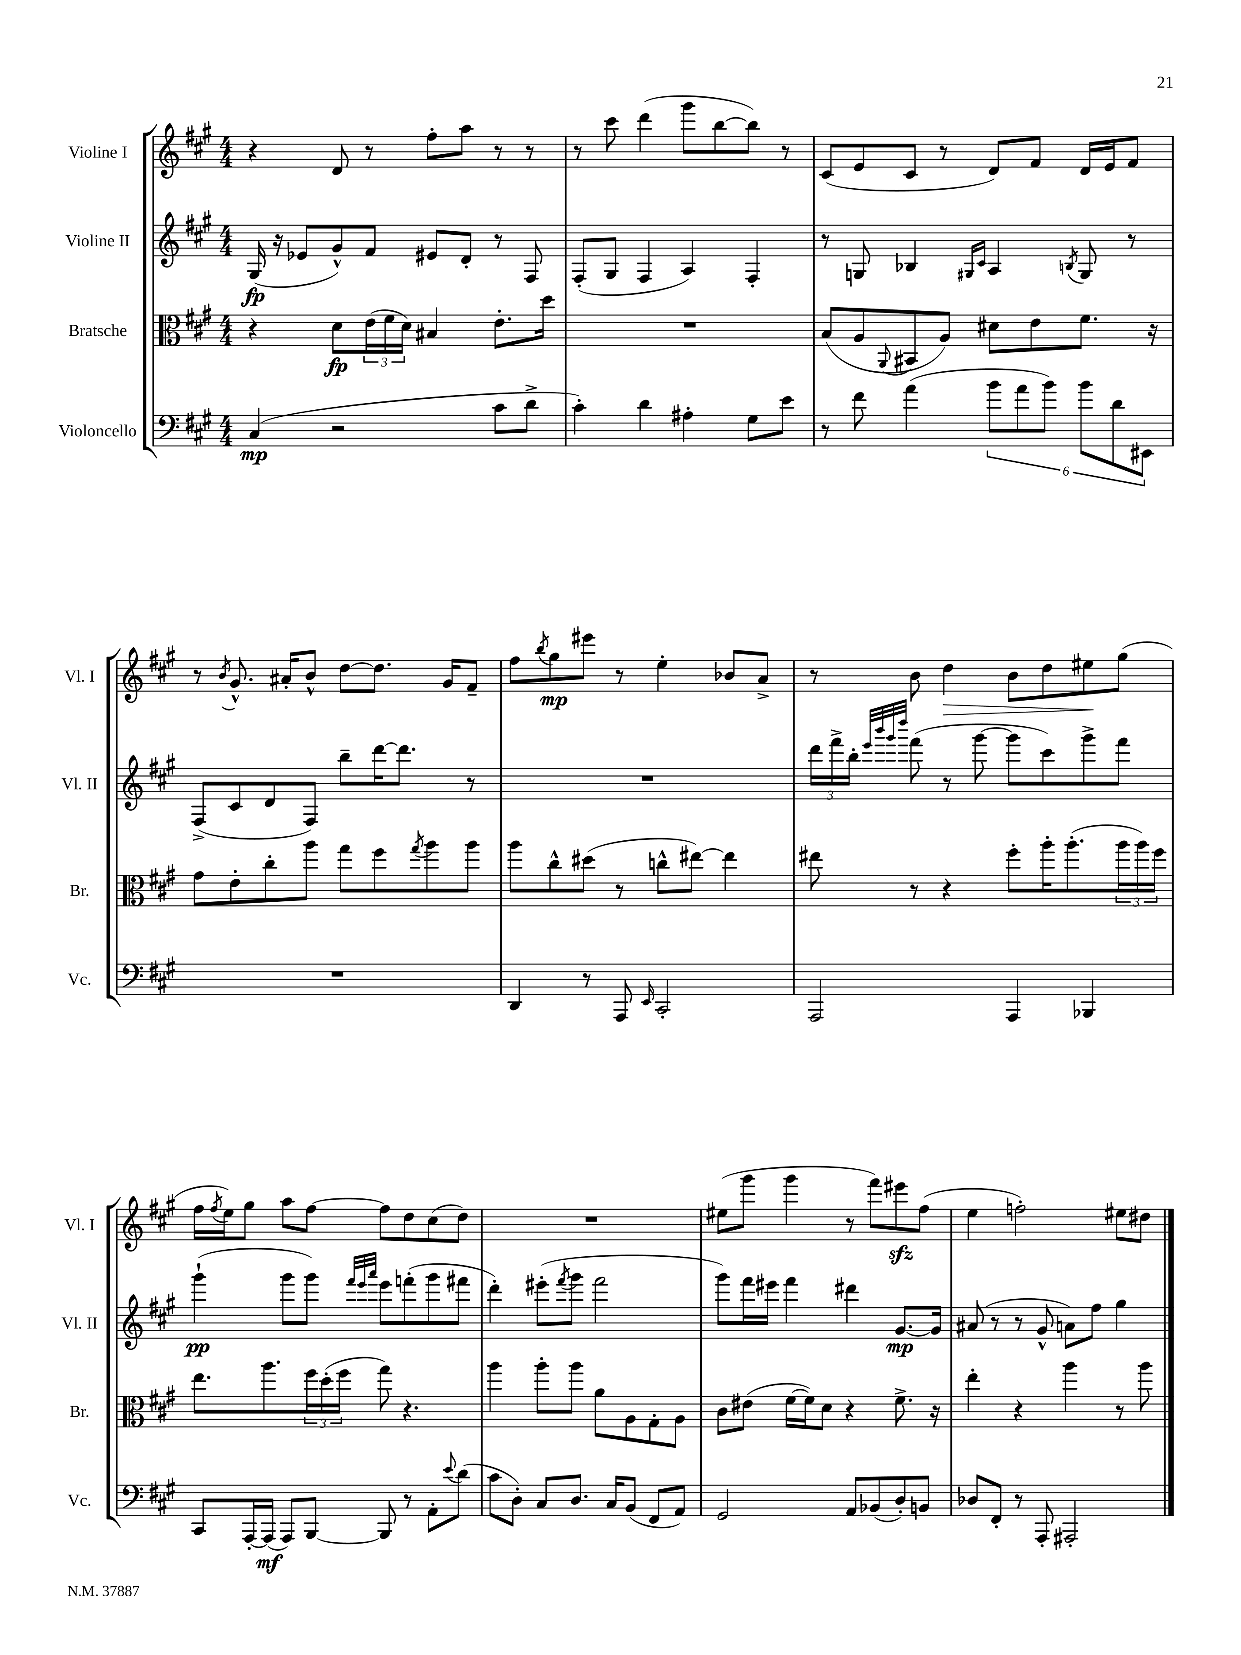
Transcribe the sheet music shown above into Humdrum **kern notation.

**kern	**dynam	**kern	**dynam	**kern	**dynam	**kern	**dynam
*part4	*part4	*part3	*part3	*part2	*part2	*part1	*part1
*staff4	*staff4	*staff3	*staff3	*staff2	*staff2	*staff1	*staff1
*I"Violoncello	*	*I"Bratsche	*	*I"Violine II	*	*I"Violine I	*
*I'Vc.	*	*I'Br.	*	*I'Vl. II	*	*I'Vl. I	*
*clefF4	*	*clefC3	*	*clefG2	*	*clefG2	*
*k[f#c#g#]	*	*k[f#c#g#]	*	*k[f#c#g#]	*	*k[f#c#g#]	*
*M4/4	*	*M4/4	*	*M4/4	*	*M4/4	*
=1	=1	=1	=1	=1	=1	=1	=1
(4C#/	mp	4r	.	(16G#/	fp	4r	.
.	.	.	.	16r	.	.	.
.	.	.	.	8e-X/L	.	.	.
2r	.	8d\L	fp	8g#^^/)	.	8d/	.
.	.	(24e\L	.	8f#/J	.	8r	.
.	.	24f#\	.	.	.	.	.
.	.	24d\JJ)	.	.	.	.	.
.	.	4B#X/	.	8e#X/L	.	8ff#'\L	.
.	.	.	.	8d'/J	.	8aa\J	.
8c#\L	.	8.e'\L	.	8r	.	8r	.
8d^\J	.	.	.	8F#/	.	8r	.
.	.	16dd\Jk	.	.	.	.	.
=2	=2	=2	=2	=2	=2	=2	=2
4c#'\)	.	1r	.	(8F#'/L	.	8r	.
.	.	.	.	8G#/J	.	8ccc#\	.
4d\	.	.	.	4F#/	.	(4ddd\	.
4A#X'\	.	.	.	4A/)	.	8ggg#\L	.
.	.	.	.	.	.	[8bb\	.
8G#\L	.	.	.	4F#'/	.	8bb\J])	.
8e\J	.	.	.	.	.	8r	.
=3	=3	=3	=3	=3	=3	=3	=3
8r	.	(8B/L	.	8r	.	(8c#/L	.
8f#\	.	8A/	.	8Gn/	.	8e/	.
.	.	8qqAA/	.	.	.	.	.
(4a\	.	8BB#X/	.	4B-X/	.	8c#/J	.
.	.	8A/J)	.	.	.	8r	.
.	.	.	.	16qqG#X/LL	.	.	.
.	.	.	.	16qqc#/JJ	.	.	.
12b\L	.	8d#X\L	.	4A/	.	8d/L)	.
12a\	.	.	.	.	.	.	.
.	.	8e\	.	.	.	8f#/J	.
12b\J)	.	.	.	.	.	.	.
.	.	.	.	8qBn/	.	.	.
12b\L	.	8.f#\J	.	8G#/	.	16d/LL	.
.	.	.	.	.	.	16e/J	.
12d\	.	.	.	.	.	.	.
.	.	.	.	8r	.	8f#/J	.
12EE#X\J	.	.	.	.	.	.	.
.	.	16r	.	.	.	.	.
!!LO:LB:g=z
=4	=4	=4	=4	=4	=4	=4	=4
1r	.	8g#\L	.	(8F#^/L	.	8r	.
.	.	.	.	.	.	8qb/	.
.	.	8e'\	.	8c#/	.	8.g#^^/	.
.	.	8cc#'\	.	8d/	.	.	.
.	.	.	.	.	.	16a#X'/KL	.
.	.	8aa\J	.	8F#/J)	.	8b^^/J	.
.	.	8gg#\L	.	8bb~\L	.	[8dd\L	.
.	.	8ff#\	.	[16ddd\K	.	8.dd\J]	.
.	.	.	.	8.ddd\J]	.	.	.
.	.	8qgg#/	.	.	.	.	.
.	.	8aa\	.	.	.	.	.
.	.	.	.	.	.	16g#/KL	.
.	.	8aa\J	.	8r	.	8f#~/J	.
=5	=5	=5	=5	=5	=5	=5	=5
4DD/	.	8aa\L	.	1r	.	8ff#\L	.
.	.	.	.	.	.	8qbb/	.
.	.	8cc#^^\	.	.	.	8gg#\	mp
8r	.	(8dd#X\J	.	.	.	8eee#X\J	.
8AAA/	.	8r	.	.	.	8r	.
16qqEE/	.	.	.	.	.	.	.
2CC#'/	.	8ccn^^\L	.	.	.	4ee'\	.
.	.	[8ee#X\J)	.	.	.	.	.
.	.	4ee#\]	.	.	.	8b-X/L	.
.	.	.	.	.	.	8a^/J	.
=6	=6	=6	=6	=6	=6	=6	=6
2AAA/	.	8ee#X\	.	24ddd\LL	.	8r	.
.	.	.	.	24fff#^\	.	.	.
.	.	.	.	24bb'\JJ	.	.	.
.	.	.	.	32qqeee/LLL	.	.	.
.	.	.	.	32qqbbb/	.	.	.
.	.	.	.	32qqggg#/	.	.	.
.	.	.	.	32qqdddd/JJJ	.	.	.
.	.	8r	.	(8fff#\	.	8b\	.
!	!	!	!	!	!	!	!LO:HP:b
.	.	4r	.	8r	.	4dd\	>
.	.	.	.	[8ggg#\	.	.	.
4AAA/	.	8ff#'\L	.	8ggg#\L]	.	8b\L	.
.	.	16aa'\K	.	8ccc#\)	.	8dd\	.
.	.	(8.aa'\	.	.	.	.	.
4BBB-X/	.	.	.	8ggg#^\	.	8ee#X\	.
.	.	24aa\L	.	8fff#\J	.	(8gg#\J	]
.	.	24aa\)	.	.	.	.	.
.	.	24ff#\JJ	.	.	.	.	.
!!LO:LB:g=z
=7	=7	=7	=7	=7	=7	=7	=7
8CC#/L	.	8.ee\L	.	(4ggg#`\	pp	16ff#\LL	.
.	.	.	.	.	.	8qff#/	.
.	.	.	.	.	.	16ee\J)	.
[16AAA'/L	.	.	.	.	.	8gg#\J	.
(16AAA/JJ]	mf	8.aa\	.	.	.	.	.
8AAA/L)	.	.	.	8ggg#\L	.	8aa\L	.
[8BBB/J	.	24ff#\L	.	8ggg#\J)	.	[8ff#\J	.
.	.	(24dd'\	.	.	.	.	.
.	.	24ff#\JJ	.	.	.	.	.
.	.	.	.	32qqfff#/LLL	.	.	.
.	.	.	.	32qqeee/	.	.	.
.	.	.	.	32qqaaa/JJJ	.	.	.
8BBB/]	.	8gg#\)	.	8eee\L	.	8ff#\L]	.
8r	.	4.r	.	(8fffn'\	.	8dd\	.
8AA'\L	.	.	.	8ggg#\	.	(8cc#\	.
8qqe/	.	.	.	.	.	.	.
(8d\J	.	.	.	8fff#X\J	.	8dd\J)	.
=8	=8	=8	=8	=8	=8	=8	=8
8c#\L	.	4aa\	.	4ddd'\)	.	1r	.
8D'\J)	.	.	.	.	.	.	.
8C#/L	.	8aa'\L	.	(8eee#X'\L	.	.	.
.	.	.	.	8qfff#/	.	.	.
8.D/J	.	8aa\J	.	8ggg#\J	.	.	.
.	.	8a\L	.	2fff#\	.	.	.
16C#/KL	.	.	.	.	.	.	.
(8BB/J	.	8A\	.	.	.	.	.
8FF#/L	.	8G#'\	.	.	.	.	.
8AA/J)	.	8A\J	.	.	.	.	.
=9	=9	=9	=9	=9	=9	=9	=9
2GG#/	.	8c#\L	.	8ggg#\L)	.	(8ee#X\L	.
.	.	(8e#X\J	.	16fff#\L	.	8ggg#\J	.
.	.	.	.	16eee#X\JJ	.	.	.
.	.	[16f#\LL	.	4fff#\	.	4ggg#\	.
.	.	16f#\J])	.	.	.	.	.
.	.	8d\J	.	.	.	.	.
8AA/L	.	4r	.	4ddd#X\	.	8r	.
(8BB-X/	.	.	.	.	.	8fff#\L)	.
8D'/)	.	8.f#^\	.	[8.g#/L	mp	8eee#Xzz\	.
8BBn/J	.	.	.	.	.	(8ff#\J	.
.	.	16r	.	16g#/Jk]	.	.	.
=10	=10	=10	=10	=10	=10	=10	=10
8D-X/L	.	4ee'\	.	(8a#X/	.	4ee\	.
8FF#'/J	.	.	.	8r	.	.	.
8r	.	4r	.	8r	.	2ffn'\)	.
8AAA'/	.	.	.	8g#^^/	.	.	.
2AAA#X'/	.	4aa\	.	8an\L)	.	.	.
.	.	.	.	8ff#\J	.	.	.
.	.	8r	.	4gg#\	.	8ee#X\L	.
.	.	8aa\	.	.	.	8dd#X\J	.
==	==	==	==	==	==	==	==
*-	*-	*-	*-	*-	*-	*-	*-
